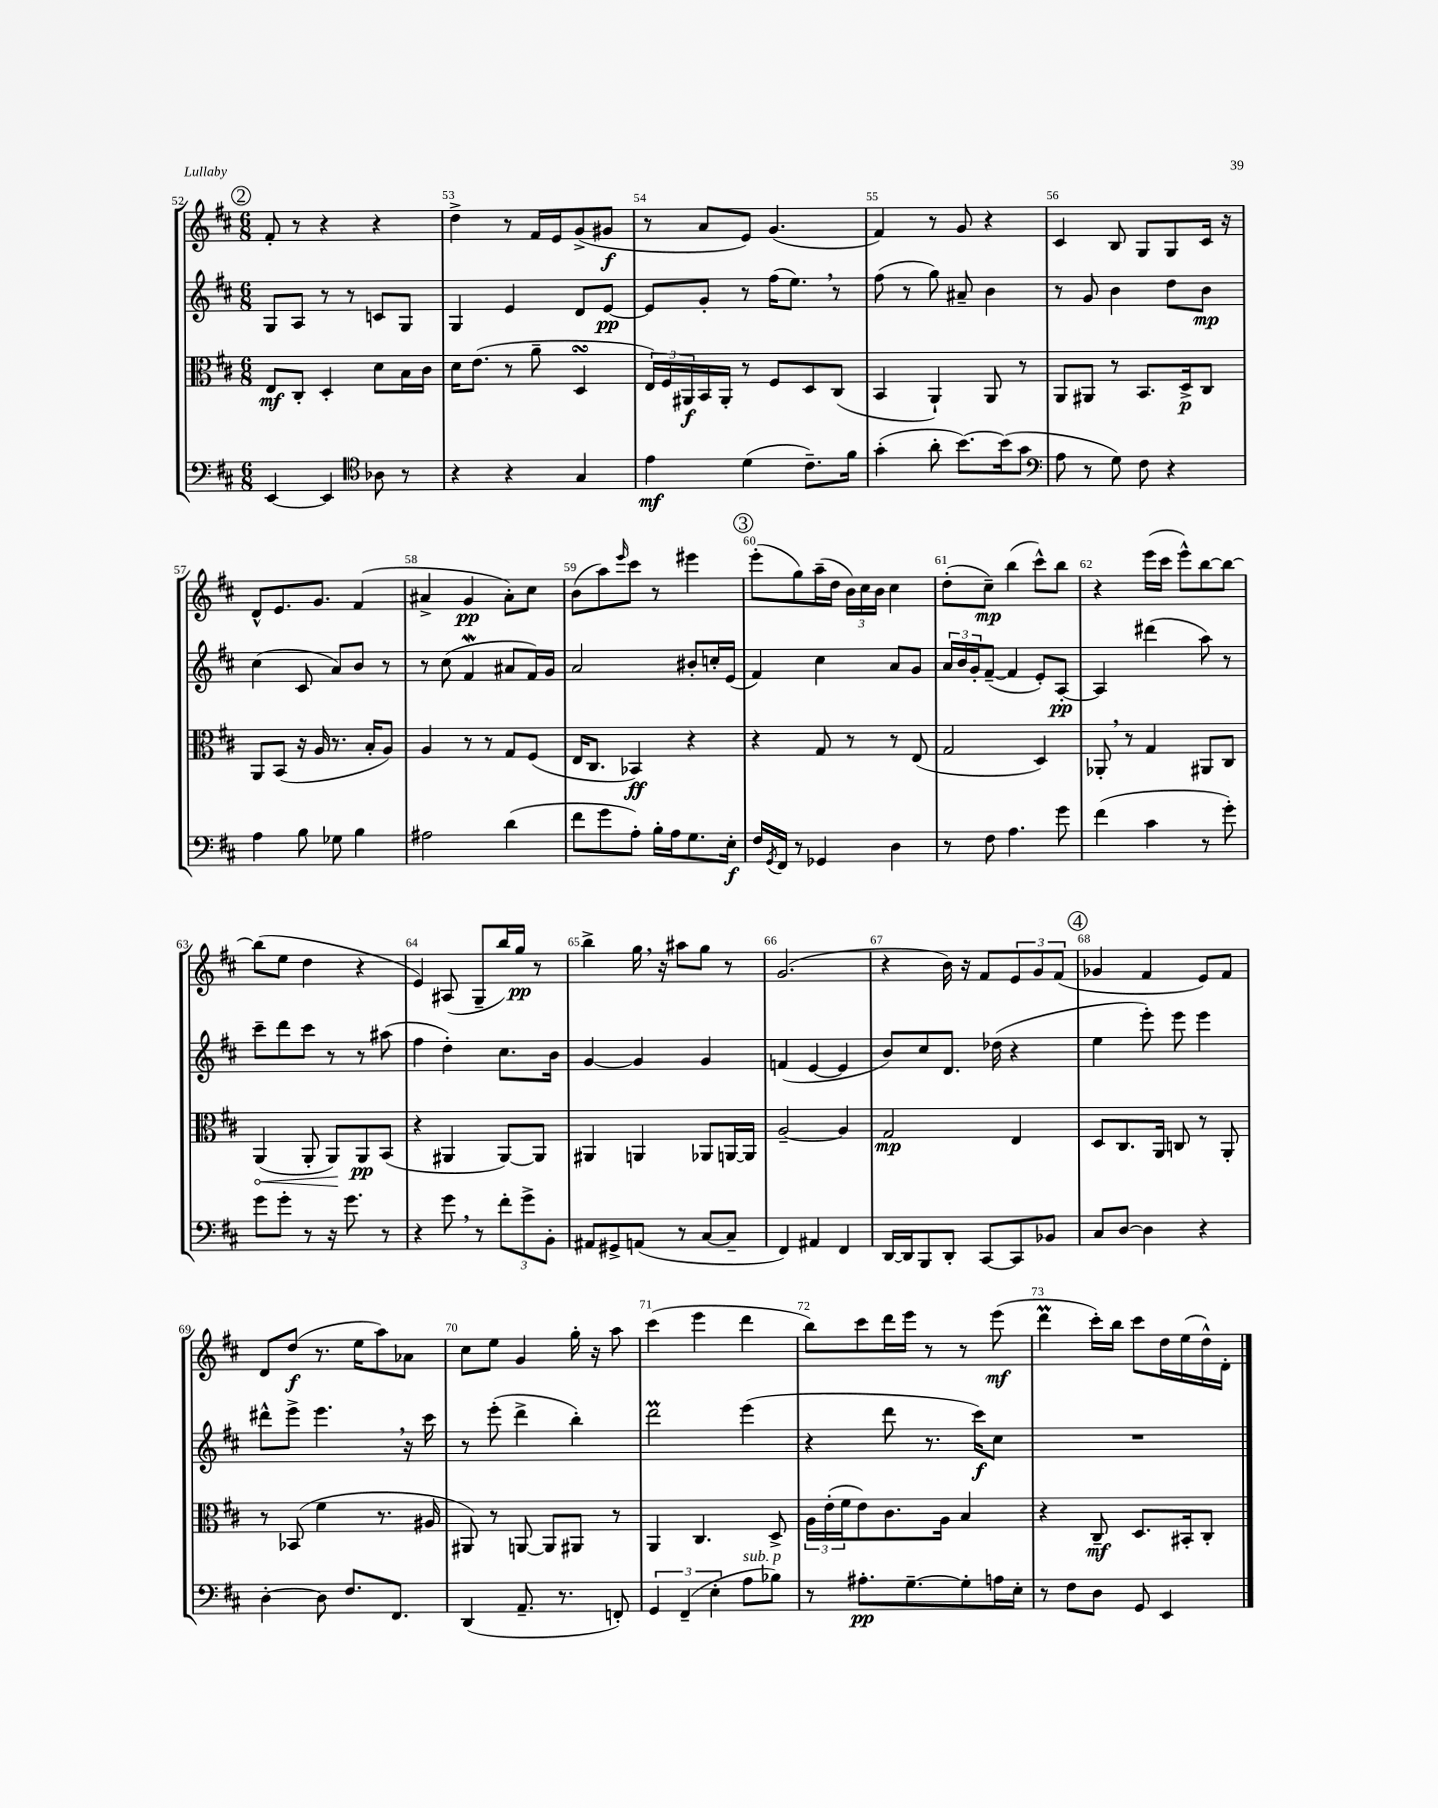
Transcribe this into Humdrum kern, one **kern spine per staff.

**kern	**kern	**kern	**kern
*staff4	*staff3	*staff2	*staff1
*clefF4	*clefC3	*clefG2	*clefG2
*k[f#c#]	*k[f#c#]	*k[f#c#]	*k[f#c#]
*M6/8	*M6/8	*M6/8	*M6/8
[4EE	8E	8G	8f#'
.	8C#'	8A	8r
4EE]	4D'	8r	4r
.	.	8r	.
*clefC4	*	*	*
8A-	8d	8c	4r
8r	16B	8G	.
.	16c#	.	.
=	=	=	=
4r	16d	4G	4dd^
.	(8.e	.	.
4r	8r	4e	8r
.	8a~	.	16f#
.	.	.	16e
4G	4D	8d	(8g^
.	.	[8e	8g#
=	=	=	=
4e	24E)	8e]	8r
.	24F#	.	.
.	24AA#	.	.
.	16BB	8g'	8a
.	16AA#'	.	.
(4d	8r	8r	8e)
.	8F#	(16ff#	(4.g
.	.	8.ee)	.
8.c#~)	8D	.	.
.	(8C#	8r	.
16f#	.	.	.
=	=	=	=
(4g'	4BB	(8ff#	4f#)
.	.	8r	.
8a'	4AA`)	8gg)	8r
[8.b)	.	8a#~	8g
.	8AA	4b	4r
(16b]	.	.	.
8g	8r	.	.
=	=	=	=
*clefF4	*	*	*
8A	8AA	8r	4c#
8r	8AA#	8g	.
8G)	8r	4b	8B
8F#	8.BB	.	8G
4r	.	8dd	8G
.	16D^	.	.
.	8C#	8b	16c#
.	.	.	16r
=	=	=	=
4A	8AA	(4cc#	8d^^
.	(8BB	.	8.e
8B	16r	8c#	.
.	16A	.	8.g
8G-	8.r	8a)	.
4B	.	8b	(4f#
.	16B'	.	.
.	8A)	8r	.
=	=	=	=
2A#	4A	8r	4a#^
.	.	(8cc#	.
.	8r	4f#	4g
.	8r	.	.
(4d	8G	8a#	8a#')
.	(8F#	16f#)	8cc#
.	.	16g	.
=	=	=	=
8f#	16E	2a	(8b
.	8.C#	.	.
8g	.	.	8aa)
.	.	.	16qqeee
8A')	4BB-)	.	8ccc#
16B'	.	.	8r
16A	.	.	.
8.G	4r	8b#'	4eee#
.	.	16cc'	.
16E'	.	(16e	.
=	=	=	=
16F#	4r	4f#)	(8eee'
8qGG	.	.	.
16FF#	.	.	.
8r	.	.	8gg)
4GG-	8G	4cc#	(16aa~
.	.	.	16dd
.	8r	.	24b)
.	.	.	24cc#
.	.	.	24b
4D	8r	8a	4cc#
.	(8E	8g	.
=	=	=	=
8r	2G	24a	(8dd'
.	.	24b	.
.	.	24g'	.
8F#	.	([8f#~	8cc#~)
4.A	.	4f#]	(4bb
.	4D)	8e')	8ccc#^^)
8g	.	[8A'	8bb
=	=	=	=
(4f#	8AA-'	4A]	4r
.	8r	.	.
4c#	4G	(4ddd#	(16eee
.	.	.	16ccc#
.	.	.	8eee^^)
8r	8AA#	8aa)	[8bb
8g')	8C#	8r	8bb_
=	=	=	=
8g	(4AA	8ccc#~	(8bb]
8g'	.	8ddd	8ee
8r	8AA'	8ccc#	4dd
16r	8AA)	8r	.
8.g	.	.	.
.	8AA	8r	4r
8r	(8BB	(8aa#	.
=	=	=	=
4r	4r	4ff#	4e)
8g	4AA#	4dd')	(8A#
8r	.	.	8G~
12f#'	[8AA#)	8.cc#	16bb)
.	.	.	16gg
12g^	.	.	.
.	8AA#]	.	8r
12BB'	.	.	.
.	.	16b	.
=	=	=	=
8AA#	4AA#	[4g	4bb^
8GG#^	.	.	.
(8AA	4AA	4g]	16gg
.	.	.	16r
8r	.	.	8aa#
[8C#	8AA-	4g	8gg
8C#~]	[16AA	.	8r
.	16AA]	.	.
=	=	=	=
4FF#)	[2A~	(4f	(2.g
4AA#	.	[4e	.
4FF#	4A]	4e]	.
=	=	=	=
[16DD	2G	8b)	4r
16DD]	.	.	.
8BBB	.	8cc#	.
8DD'	.	8.d	16b)
.	.	.	16r
[8CC#	.	.	8f#
.	.	(16dd-	.
8CC#]	4E	4r	12e
.	.	.	12g
8BB-	.	.	.
.	.	.	(12f#
=	=	=	=
8C#	8D	4ee	4g-
[8D	8.C#	.	.
4D]	.	8eee')	4f#
.	16AA	.	.
.	8C	8eee	.
4r	8r	4eee	8e)
.	8AA'	.	8f#
=	=	=	=
[4D'	8r	8ddd#^^	8d
.	(8BB-	8eee^	(8dd
8D]	4f#	4.eee	8.r
8.F#	.	.	.
.	.	.	16ee
.	8.r	.	8aa)
8.FF#	.	.	.
.	.	16r	8a-
.	16A#	16ccc#	.
=	=	=	=
(4DD	8AA#)	8r	8cc#
.	8r	(8eee'	8ee
8.AA~	[8AA	4ddd^	4g
.	8AA]	.	.
8.r	.	.	.
.	8AA#	4bb')	16gg'
.	.	.	16r
8FF')	8r	.	8aa
=	=	=	=
6GG	4AA	2ddd	(4ccc#
(6FF#~	.	.	.
.	4.C#	.	4eee
6E'	.	.	.
8A	.	(4eee	4ddd
8B-)	8D^	.	.
=	=	=	=
8r	24A	4r	8bb)
.	(24e'	.	.
.	24f#	.	.
8.A#'	8e)	.	8ccc#
.	8.c#	8ddd	16ddd
[8.G~	.	.	16eee
.	.	8.r	8r
.	16A	.	.
8G']	4B	.	8r
.	.	16ccc#)	.
16A	.	8cc#	(8eee
16E'	.	.	.
=	=	=	=
8r	4r	2.r	4ddd
8F#	.	.	.
8D	8C#~	.	16ccc#')
.	.	.	16bb
8GG	8.D	.	8ccc#
4EE	.	.	16dd
.	16BB#'	.	(16ee
.	8C#'	.	16dd^^)
.	.	.	16d'
==	==	==	==
*-	*-	*-	*-
